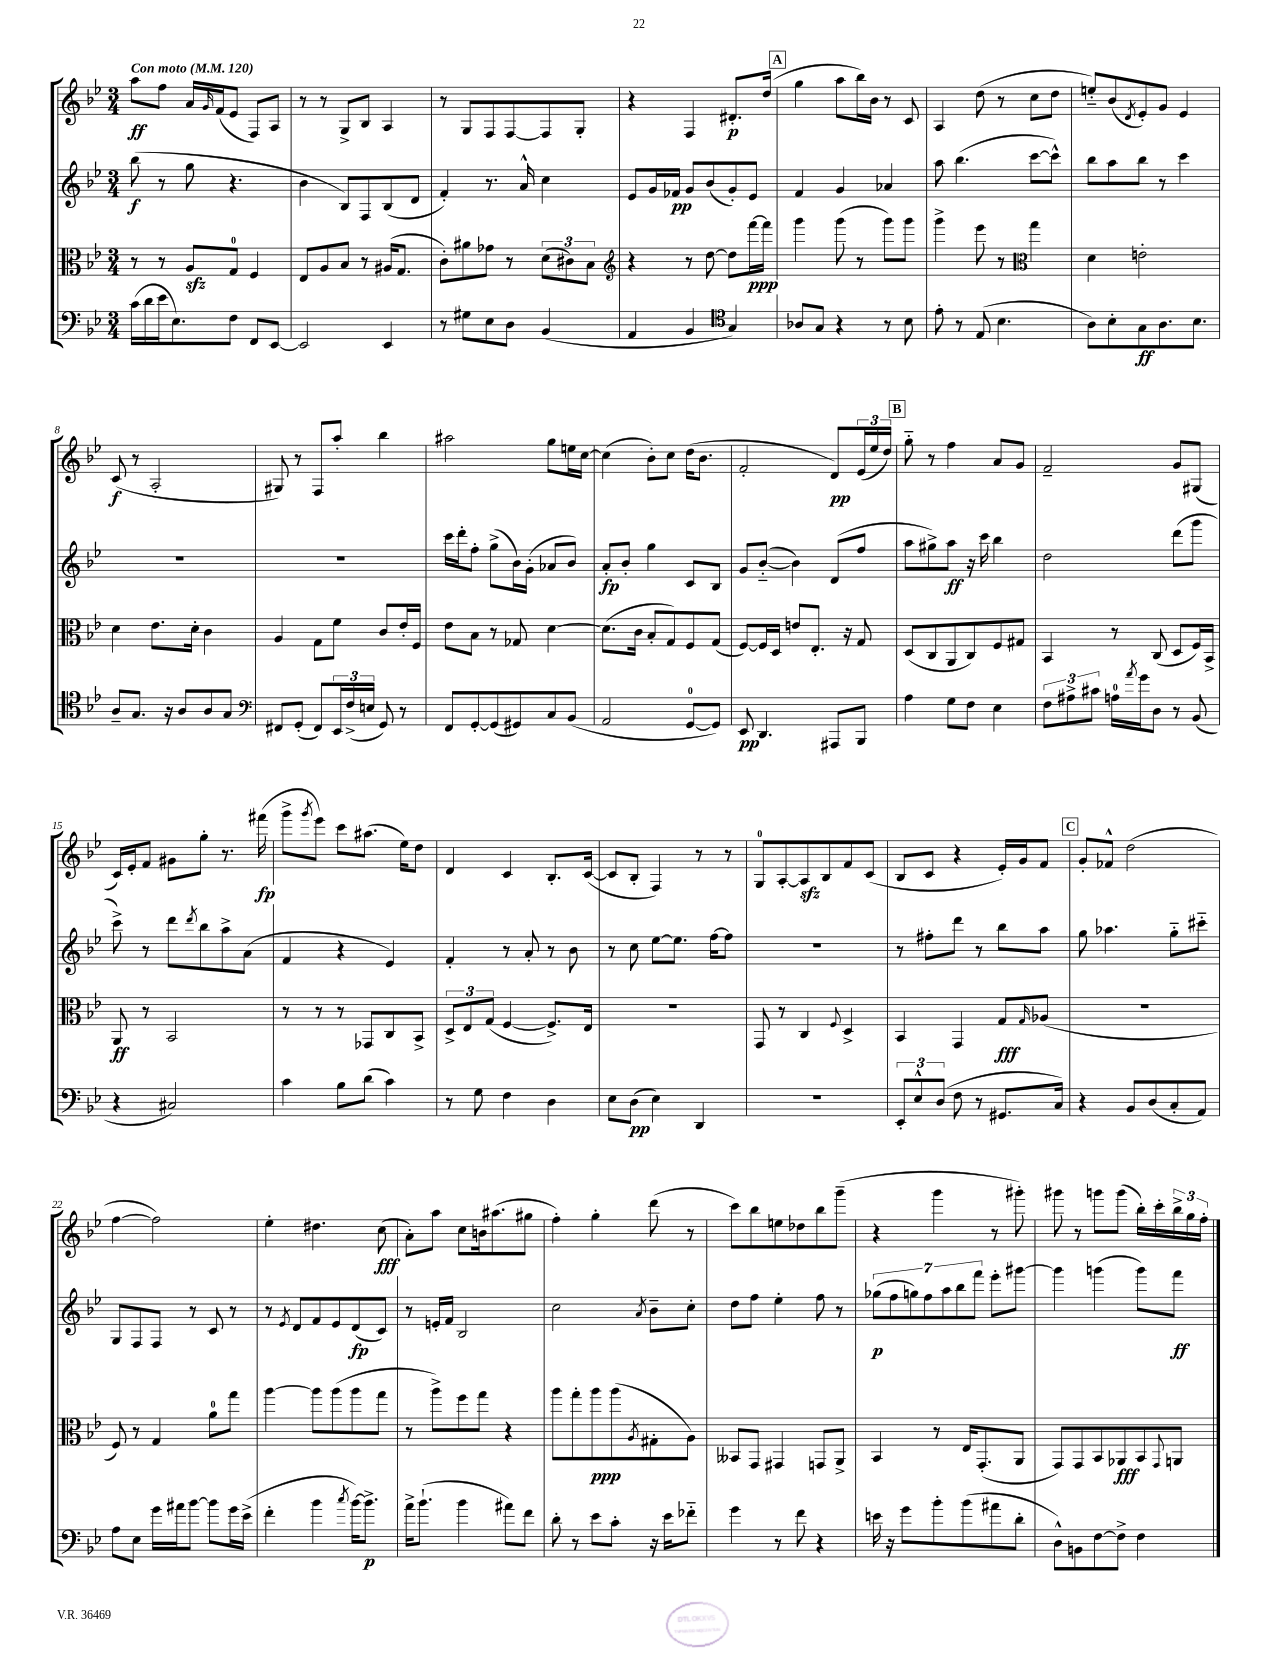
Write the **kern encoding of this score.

**kern	**kern	**kern	**kern
*staff4	*staff3	*staff2	*staff1
*clefF4	*clefC3	*clefG2	*clefG2
*k[b-e-]	*k[b-e-]	*k[b-e-]	*k[b-e-]
*M3/4	*M3/4	*M3/4	*M3/4
*MM120	*MM120	*MM120	*MM120
(16c\LL	8r	(8bb-\	8aa\L
16d\	.	.	.
16e-\J	8r	8r	8ff\J
8.E-\)	.	.	.
.	8A/L	8gg\	16a/LL
.	.	.	16qqg/
.	.	.	(16f/J
8F\J	8G/J	4.r	8e-/J
8FF/L	4F/	.	8F/L)
[8EE-/J	.	.	8A/J
=	=	=	=
2EE-/]	8E-/L	4b-\	8r
.	8A/	.	8r
.	8B-/J	8B-/L)	8G^/L
.	8r	8F/	8B-/J
4EE-/	(16A#/LK	(8B-/	4A/
.	8.G/J	.	.
.	.	8d/J	.
=	=	=	=
8r	8c'\L)	4f'/)	8r
8G#\L	8a#\	.	8G/L
8E-\	8g-\J	8.r	8F/
8D\J	8r	.	[8F/
.	.	16a^^/	.
(4BB-/	(12d\L	4cc\	8F/]
.	12c#\)	.	.
.	.	.	8G'/J
.	12B-\J	.	.
=	=	=	=
*	*clefG2	*	*
4AA/	4r	8e-/L	4r
.	.	16g/L	.
.	.	16f-/JJ	.
4BB-/	8r	8g/L	4F/
.	[8dd\	(8b-/	.
*clefC4	*	*	*
4G/)	8dd\]L	8g'/)	8.d#'/L
.	[16fff\L	8e-/J	.
.	16fff\]JJ	.	(16dd/Jk
=	=	=	=
8A-/L	4ggg\	4f/	4gg\
8G/J	.	.	.
4r	(8ggg\	4g/	8aa\L
.	8r	.	16bb-\L)
.	.	.	16b-\JJ
8r	8ggg\L)	4a-/	8r
8B-\	8ggg\J	.	8c/
=	=	=	=
8e-'\	4ggg^\	8aa\	4A/
8r	.	(4.bb-\	.
(8E-/	8eee-\	.	(8dd\
4.B-\	8r	.	8r
*	*clefC3	*	*
.	4gg\	[8ccc\L	8cc\L
.	.	8ccc^^\]J)	8dd\J
=	=	=	=
8A\L)	4d\	8bb-\L	8ee'~/L)
8B-'\	.	8aa\	(8b-/
.	.	.	8qd/
8G\	2e'\	8bb-\J	8e-'/)
8.A\	.	8r	8g/J
.	.	4ccc\	4e-/
8.B-\J	.	.	.
=	=	=	=
8A~/L	4d\	2.r	(8c/
8.G/J	.	.	8r
.	8.e-\L	.	2A'/
16r	.	.	.
8A/L	.	.	.
.	16d'\Jk	.	.
8A/	4c\	.	.
8G/J	.	.	.
=	=	=	=
*clefF4	*	*	*
8FF#/L	4A/	2.r	8G#/)
(8GG'/J	.	.	8r
8FF#/L)	8G\L	.	8F/L
24EE-/L	8f\J	.	8aa'/J
(24F^/	.	.	.
24E/JJ	.	.	.
8GG/)	8c/L	.	4bb-\
8r	16e-'/L	.	.
.	16F/JJ	.	.
=	=	=	=
8FF/L	8e-\L	16ccc\LL	2aa#\
.	.	16ddd'\J	.
[8GG'/	8B-\J	8ff'\J	.
(8GG/]	8r	(8gg^\L	.
8GG#/)	8G-/	16b-\L)	.
.	.	(16g'\JJ	.
8C/	[4d\	8a-/L	8gg\L
(8BB-/J	.	8b-/J)	16ee\L
.	.	.	[16cc\JJ
=	=	=	=
2AA/	(8.d\]L	8a'/L	(4cc\]
.	.	8b-'/J	.
.	16c\Jk	.	.
.	8B-'/L	4gg\	8b-'\L)
.	8G/)	.	8cc\J
[8GG/L	8F/	8c/L	(16dd\LK
.	.	.	8.b-\J
8GG/]J)	(8G/J	8B-/J	.
=	=	=	=
8EE-/	[8F/L)	8g/L	2f'/
4.DD/	16F/]L	([8b-'~/J	.
.	16D/JJ	.	.
.	8e/L	4b-\])	.
.	8.E-'/J	.	.
8AAA#/L	.	(8d/L	8d/L)
.	16r	.	.
8BBB-/J	8G/	8ff/J	(24e-/L
.	.	.	24ee-/
.	.	.	24dd/JJ)
=	=	=	=
4A\	(8D/L	8aa\L	8gg'~\
.	8C/	8gg#^\)	8r
8G\L	8AA/	8aa\J	4ff\
8F\J	8C/)	16r	.
.	.	16ccc\	.
4E-\	8F/	4bb-\	8a/L
.	8G#/J	.	8g/J
=	=	=	=
12F\L	4BB-/	2dd\	2f~/
12A#^\	.	.	.
12c#\J	.	.	.
16A\LL	8r	.	.
8qa/	.	.	.
16g\J	.	.	.
8D\J	(8C/	.	.
8r	8D/L	(8ddd\L	8g/L
(8BB-/	16F/L)	8ggg\J	(8G#/J
.	16BB-^/JJ	.	.
=	=	=	=
4r	8AA/	8ccc^\)	16c/LL)
.	.	.	16e-'/J
.	8r	8r	8f/J
2C#/)	2BB-/	8ddd\L	8g#\L
.	.	8qddd/	.
.	.	8bb-\	8gg'\J
.	.	8aa^\	8.r
.	.	(8a\J	.
.	.	.	(16fff#\
=	=	=	=
4c\	8r	4f/	8ggg^\L
.	.	.	8qggg/
.	8r	.	8eee-\J)
8B-\L	8r	4r	8ccc\L
(8d\J	8GG-/L	.	(8.aa#\J
4c\)	8C/	4e-/)	.
.	.	.	16ee-\LK)
.	8BB-^/J	.	8dd\J
=	=	=	=
8r	12D^/L	4f'/	4d/
.	12E-/	.	.
8G\	.	.	.
.	(12G/J	.	.
4F\	[4F/	8r	4c/
.	.	8a'/	.
4D\	8.F^/]L)	8r	8.B-'/L
.	.	8b-\	.
.	16E-/Jk	.	([16c/Jk
=	=	=	=
8E-\L	2.r	8r	8c/]L
(8D\J	.	8cc\	8B-'/J
4E-\)	.	[8ee-\L	4F/)
.	.	8.ee-\]J	.
4DD/	.	.	8r
.	.	[16ff\LK	.
.	.	8ff\]J	8r
=	=	=	=
2.r	8GG/	2.r	8G/L
.	8r	.	[8A'/
.	4C/	.	8A/]
.	.	.	8B-/
.	8qqF/	.	.
.	4D^/	.	8f/
.	.	.	(8c/J
=	=	=	=
12EE-'/L	4BB-/	8r	8B-/L
12E-^^/	.	.	.
.	.	8ff#'\L	8c/J
(12D/J	.	.	.
8F\	4GG/	8ddd\J	4r
8r	.	8r	.
8.GG#/L	8G/L	8bb-\L	16e-'/LL)
.	.	.	16g/J
.	16qqG/	.	.
.	(8A-/J	8aa\J	8f/J
16C/Jk)	.	.	.
=	=	=	=
4r	2.r	8gg\	8g'/L
.	.	4.aa-\	8f-^^/J
8BB-/L	.	.	(2dd\
(8D/	.	.	.
8C'/	.	8gg'~\L	.
8AA/J)	.	8ccc#'~\J	.
=	=	=	=
8A\L	8F/)	8G/L	[4ff\
8E-\J	8r	8F/	.
16g\LL	4G/	8F/J	2ff\])
16a#\J	.	.	.
[8b-\J	.	8r	.
8b-\]L	8a\L	8c/	.
16g\L	8gg\J	8r	.
(16e-^\JJ	.	.	.
=	=	=	=
4f'\	[4aa\	8r	4ee-'\
.	.	8qe-/	.
.	.	8d/L	.
4b-\	8aa\]L	8f/	4.dd#\
.	(8aa\	8e-/	.
8qcc/	.	.	.
[16b-\LK)	8aa\	(8d/	.
8.b-^\]J	.	.	.
.	8gg\J	8c/J)	(8cc\
=	=	=	=
16a^\LK	8r	8r	8a'\L)
(8.b-`\J	.	.	.
.	8aa^\L)	16e'/LL	8aa\J
.	.	16f/JJ	.
4b-\	8ff\	2B-/	8cc\L
.	8gg\J	.	16b\k
.	.	.	(8.aa#\
8a#\L)	4r	.	.
8f\J	.	.	8gg#\J
=	=	=	=
8d'\	8aa\L	2cc\	4ff'\)
8r	8gg'\	.	.
8e-\L	8aa\	.	4gg'\
8c'\J	(8aa\	.	.
.	8qA/	8qa/	.
16r	8G#'\	8b-~\L	(8ddd\
16e-\LK	.	.	.
8f-'~\J	8A\J)	8cc'\J	8r
=	=	=	=
4g\	8BB--/L	8dd\L	8ccc\L)
.	8GG/J	8ff\J	8bb-\
8r	4GG#/	4ee-'\	8ee\
8f\	.	.	8dd-\
4r	8GG/L	8ff\	8bb-\
.	8AA^/J	8r	(8ggg~\J
=	=	=	=
16e\	4BB-/	(14gg-\L	4r
16r	.	.	.
.	.	14ff\	.
8g\L	.	.	.
.	.	14gg\)	.
.	.	14ff\	.
8b-'\	8r	.	4ggg\
.	.	14aa\	.
.	.	14bb-\	.
(8b-\	16E-/LK	.	.
.	.	14fff\J	.
.	(8.GG'/	.	.
8a#\	.	8eee-'\L	8r
8d'\J	8AA/J	[8ggg#\J	8ggg#'\)
=	=	=	=
8D^^\L)	8GG/L)	4ggg#\]	8ggg#\
8BB\	8GG/	.	8r
[8F\	8BB-/	(4ggg\	8ggg\L
8F^\]J	8AA-/	.	(8ggg\J
4F\	8BB-/	8ggg\L)	16bb-'\LL)
.	.	.	16ccc'\
.	8qqGG/	.	.
.	8AA/J	8fff\J	24bb-^\
.	.	.	24gg\
.	.	.	24ff'\JJ
==	==	==	==
*-	*-	*-	*-
